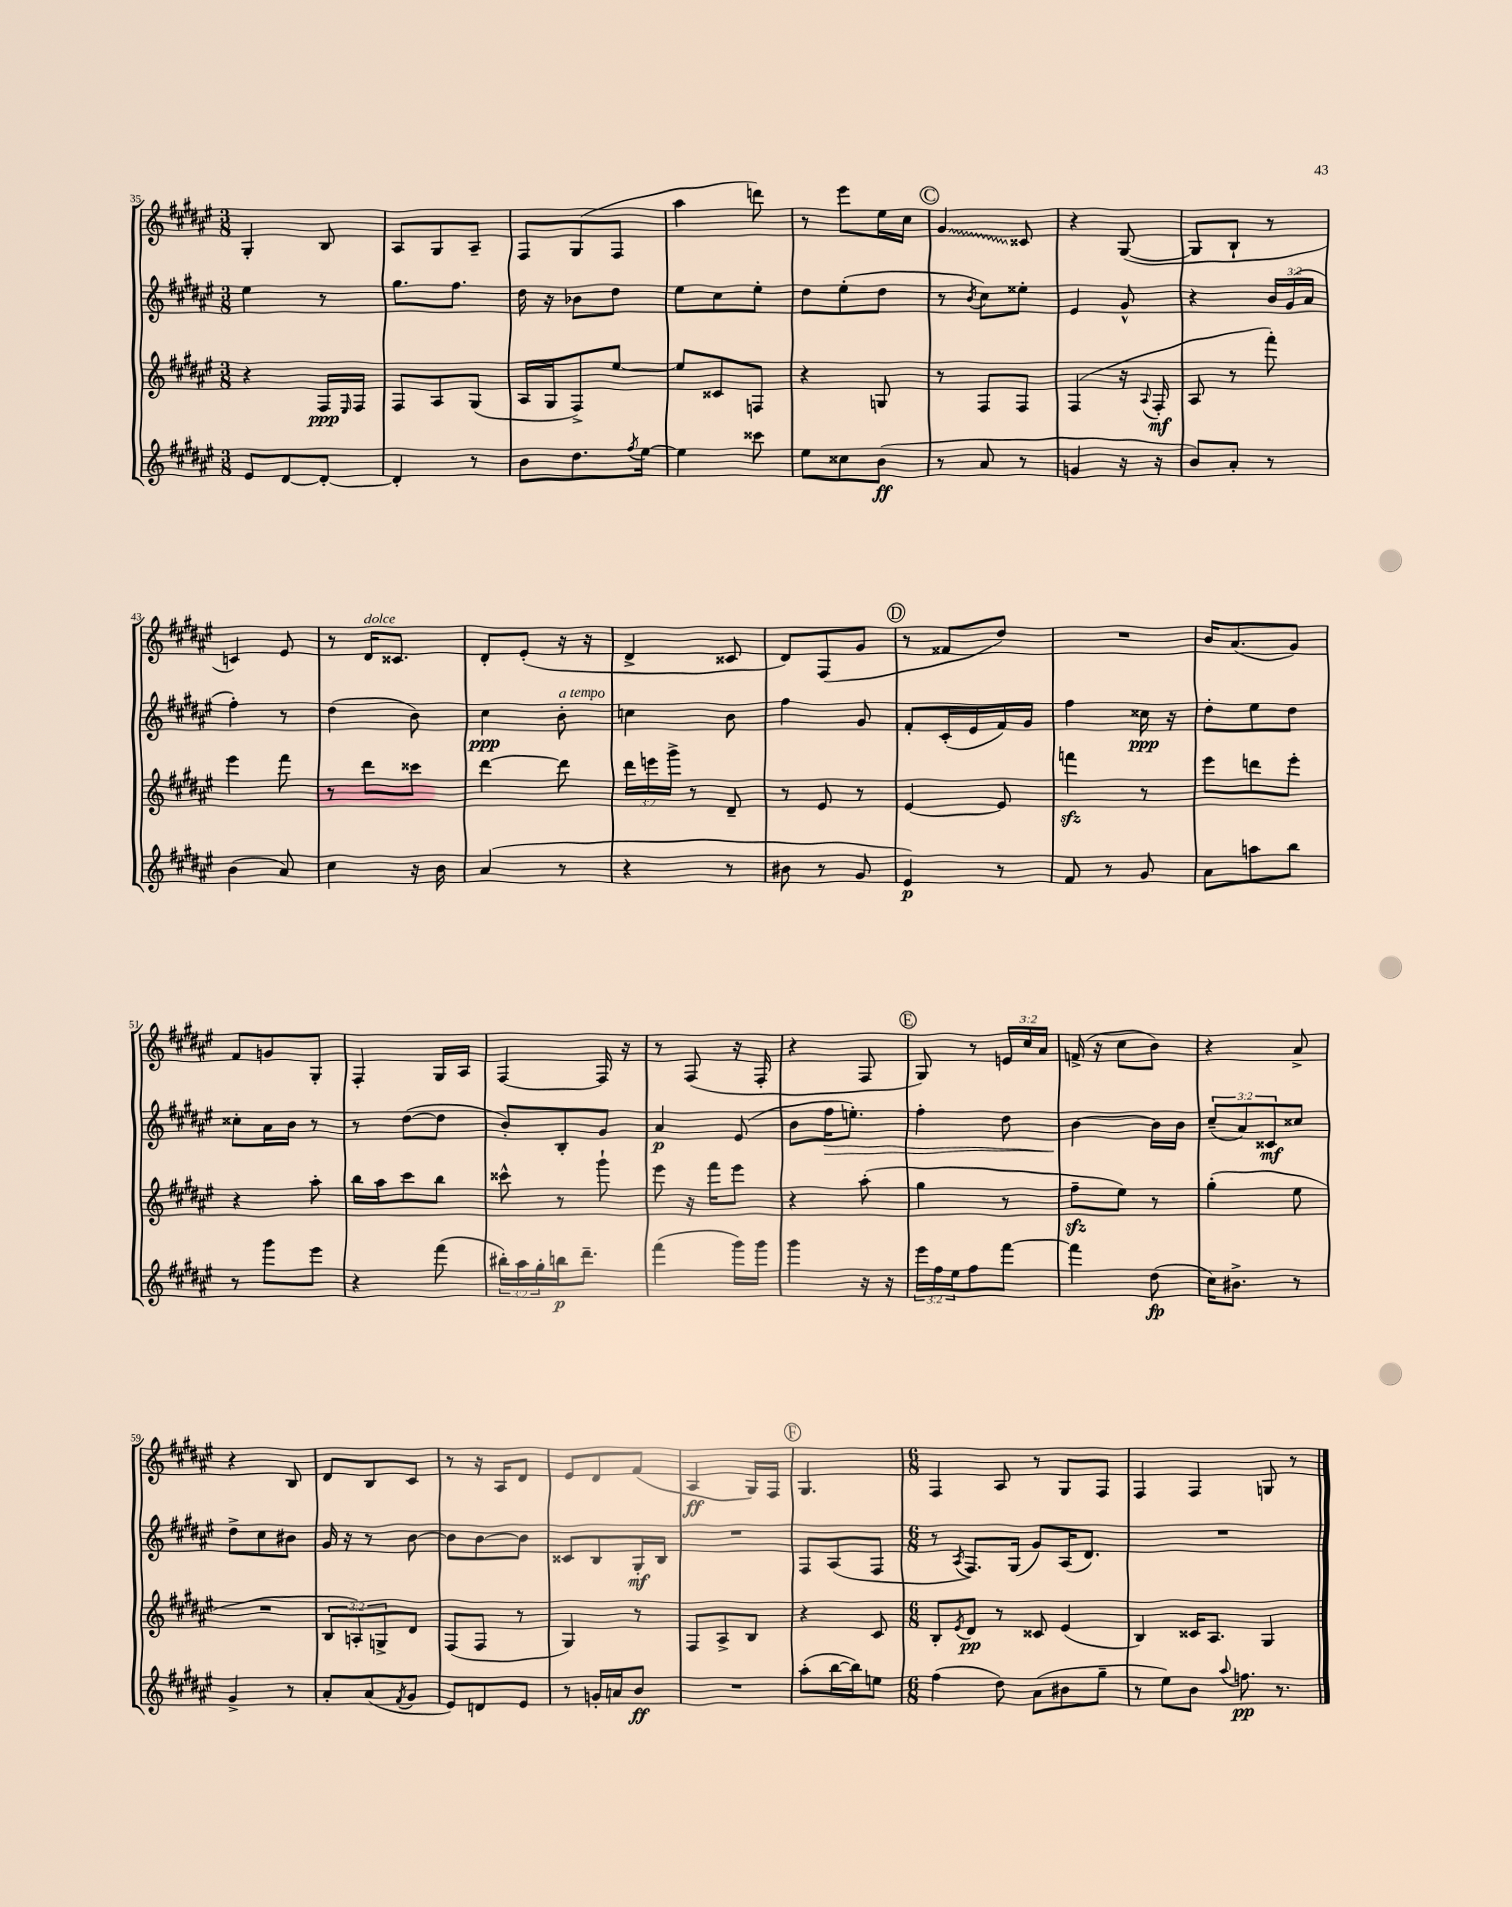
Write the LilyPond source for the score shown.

<<
\new StaffGroup <<
\new Staff = "s0" {
    \clef treble \key fis \major \numericTimeSignature \time 3/8 \override Staff.TupletNumber.text = #tuplet-number::calc-fraction-text
    gis4-. b8 |
    ais8 gis8 ais8-- |
    fis8 gis8( fis8 |
    ais''4 d'''8) |
    r8 eis'''8 eis''16 cis''16 |
    \mark \markup { \circle "C" } \once \override Glissando.style = #'zigzag gis'4\glissando cisis'8 |
    r4 gis8~( |
    gis8 b8-! r8 |
    c'4) eis'8 |
    r8 dis'16^\markup { \italic "dolce" } cisis'8. |
    dis'8-. eis'8-.( r16 r16 |
    dis'4-> cisis'8 |
    dis'8) fis8( gis'8 |
    \mark \markup { \circle "D" } r8 fisis'8 dis''8) |
    R4. |
    b'16 ais'8.( gis'8) |
    fis'8 g'8 gis8-. |
    fis4-. gis16 ais16 |
    fis4~ fis16 r16 |
    r8 fis8( r16 fis16-. |
    r4 fis8 |
    \mark \markup { \circle "E" } gis8) r8 \tuplet 3/2 { e'16 cis''16 ais'16 } |
    f'16->( r16 cis''8 b'8) |
    r4 ais'8-> |
    r4 b8 |
    dis'8 b8 cis'8 |
    r8 r16 ais16 dis'8 |
    eis'8 dis'8 fis'8( |
    ais4\ff gis16) fis16 |
    \mark \markup { \circle "F" } gis4. |
    \numericTimeSignature \time 6/8 fis4 ais8 r8 gis8 fis8 |
    fis4 fis4 g8 r8 \bar "|." |
}
\new Staff = "s1" {
    \clef treble \key fis \major \numericTimeSignature \time 3/8 \override Staff.TupletNumber.text = #tuplet-number::calc-fraction-text
    eis''4 r8 |
    gis''8. fis''8. |
    dis''16 r16 bes'8 dis''8 |
    eis''8 cis''8 eis''8-. |
    dis''8 eis''8-.( dis''8 |
    \mark \markup { \circle "C" } r8 \acciaccatura { b'8 } cis''8) eisis''8-. |
    eis'4 gis'8-^ |
    r4 \tuplet 3/2 { b'16 gis'16( ais'16 } |
    fis''4-.) r8 |
    dis''4( b'8) |
    cis''4\ppp b'8-.^\markup { \italic "a tempo" } |
    c''4 b'8 |
    fis''4 gis'8 |
    \mark \markup { \circle "D" } fis'8-. cis'16-.( eis'16 fis'16) gis'16 |
    fis''4 cisis''16\ppp r16 |
    dis''8-. eis''8 dis''8 |
    cisis''8-. ais'16 b'16 r8 |
    r8 dis''8~( dis''8 |
    b'8-.) b8-. gis'8 |
    ais'4\p eis'8( |
    b'8 fis''16\> e''8.-.) |
    \mark \markup { \circle "E" } fis''4-. dis''8 |
    b'4~\! b'16 b'16 |
    \tuplet 3/2 { cis''8--( ais'8) cisis'8\mf } cisis''8 |
    dis''8-> cis''8 bis'8 |
    gis'16 r16 r8 b'8~ |
    b'8 b'8~ b'8 |
    cisis'8 b8 gis16-.\mf b16 |
    R4. |
    \mark \markup { \circle "F" } fis8 ais8( fis8 |
    \numericTimeSignature \time 6/8 r8 \acciaccatura { ais8 } fis8.) gis16( gis'8) ais16( dis'8.) |
    R2. \bar "|." |
}
\new Staff = "s2" {
    \clef treble \key fis \major \numericTimeSignature \time 3/8 \override Staff.TupletNumber.text = #tuplet-number::calc-fraction-text
    r4 fis16\ppp \grace { eis16 } fis16 |
    fis8 ais8 gis8( |
    ais16 gis16 fis8->) eis''8~ |
    eis''8 cisis'8 f8 |
    r4 g8 |
    \mark \markup { \circle "C" } r8 fis8 fis8 |
    fis4( r16 \appoggiatura { ais8 } fis16-.\mf |
    ais8 r8 fis'''8-.) |
    eis'''4 fis'''8 |
    r8 dis'''8 cisis'''8 |
    dis'''4~ dis'''8 |
    \tuplet 3/2 { dis'''16 e'''16 gis'''16-> } r8 dis'8-- |
    r8 eis'8 r8 |
    \mark \markup { \circle "D" } eis'4~ eis'8 |
    f'''4\sfz r8 |
    eis'''8 d'''8 eis'''8-. |
    r4 ais''8-. |
    b''16 ais''16 cis'''8 b''8 |
    cisis'''8-^ r8 gis'''8-! |
    eis'''8 r16 fis'''16 eis'''8 |
    r4 ais''8-.( |
    \mark \markup { \circle "E" } gis''4 r8 |
    fis''8--\sfz eis''8) r8 |
    gis''4-.( eis''8 |
    R4. |
    \tuplet 3/2 { b8 a8-.) g8-> } dis'8 |
    fis8( fis8 r8 |
    gis4) r8 |
    fis8 ais8-> b8 |
    \mark \markup { \circle "F" } r4 cis'8 |
    \numericTimeSignature \time 6/8 b8-. \acciaccatura { eis'8 } dis'8\pp r8 cisis'8 eis'4( |
    b4) cisis'16 ais8. gis4 \bar "|." |
}
\new Staff = "s3" {
    \clef treble \key fis \major \numericTimeSignature \time 3/8 \override Staff.TupletNumber.text = #tuplet-number::calc-fraction-text
    eis'8 dis'8~ dis'8~-. |
    dis'4-. r8 |
    b'8 dis''8. \acciaccatura { fis''8 } eis''16~ |
    eis''4 cisis'''8 |
    eis''8 cisis''8 b'8\ff( |
    \mark \markup { \circle "C" } r8 ais'8 r8 |
    g'4 r16 r16 |
    b'8) ais'8-. r8 |
    b'4( ais'8) |
    cis''4 r16 b'16 |
    ais'4( r8 |
    r4 r8 |
    bis'8 r8 gis'8 |
    \mark \markup { \circle "D" } eis'4\p) r8 |
    fis'8 r8 gis'8 |
    ais'8 a''8 b''8 |
    r8 gis'''8 eis'''8 |
    r4 fis'''8( |
    \tuplet 3/2 { bis''16-.) ais''16 gis''16-. } b''16\p dis'''8.-- |
    fis'''4( gis'''16) gis'''16 |
    gis'''4 r16 r16 |
    \mark \markup { \circle "E" } \tuplet 3/2 { eis'''16 fis''16 eis''16 } fis''8 fis'''8~ |
    fis'''4 dis''8\fp( |
    cis''16) bis'8.-> r8 |
    gis'4-> r8 |
    ais'8-. ais'8( \acciaccatura { fis'8 } gis'8 |
    eis'8) d'8 eis'8 |
    r8 g'16-. a'16 b'8\ff |
    R4. |
    \mark \markup { \circle "F" } ais''8-.( b''16~ b''16) e''8 |
    \numericTimeSignature \time 6/8 fis''4( dis''8) ais'8( bis'8 gis''8-- |
    r8 eis''8) b'8 \appoggiatura { ais''8 } f''8.\pp r8. \bar "|." |
}
>>
>>
\layout { \context { \Score currentBarNumber = #35 } }
